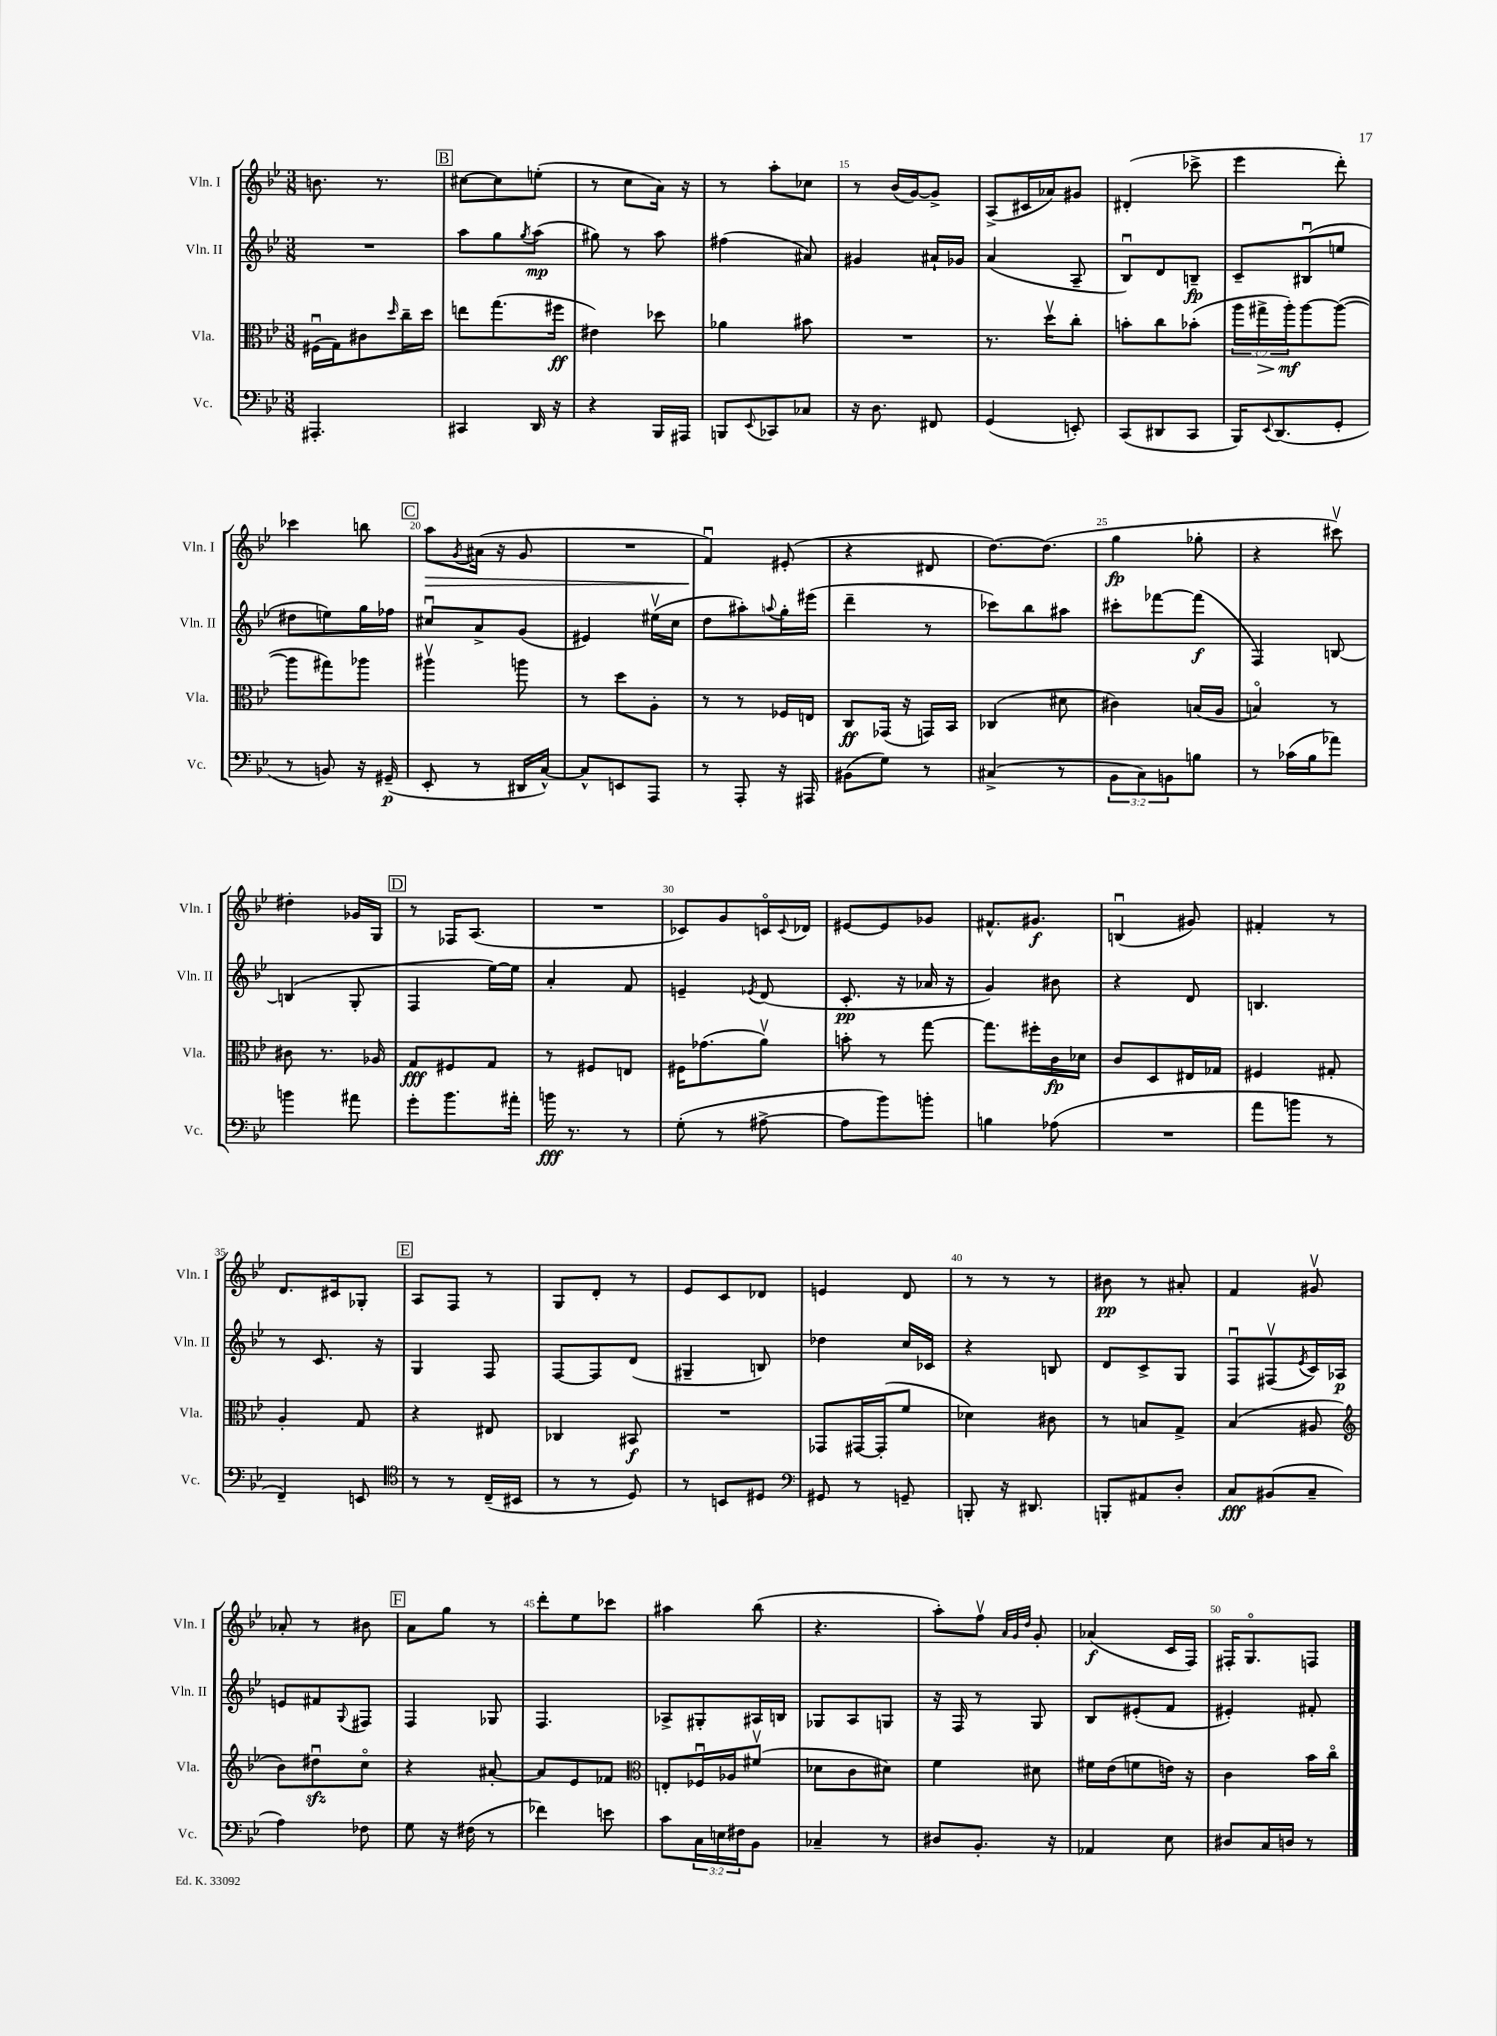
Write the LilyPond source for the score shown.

<<
\new StaffGroup <<
\new Staff = "s0" \with { instrumentName = "Vln. I" shortInstrumentName = "Vln. I" } {
    \clef treble \key bes \major \numericTimeSignature \time 3/8
    b'8. r8. |
    \mark \markup { \box "B" } cis''8~ cis''8 e''8-.( |
    r8 c''8 a'16) r16 |
    r8 a''8-. ces''8 |
    r8 bes'16( g'16~) g'8-> |
    a8->( cis'16 aes'16) gis'8 |
    dis'4-.( ces'''8-> |
    ees'''4 d'''8-.) |
    ces'''4 b''8 |
    \mark \markup { \box "C" } a''8\> \acciaccatura { g'8 } ais'16( r16 g'8 |
    R4. |
    f'4\downbow\!) eis'8-.( |
    r4 dis'8 |
    d''8.~) d''8.( |
    g''4\fp ges''8-. |
    r4 cis'''8\upbow) |
    dis''4-. ges'16 g16 |
    \mark \markup { \box "D" } r8 fes16 a8.( |
    R4. |
    ces'8) g'8 c'16\flageolet \appoggiatura { c'8 } des'16 |
    eis'8~ eis'8 ges'8 |
    fis'8.-^ gis'8.\f |
    b4\downbow( gis'8) |
    fis'4-. r8 |
    d'8. cis'16 ges8-. |
    \mark \markup { \box "E" } a8 f8 r8 |
    g8 d'8-. r8 |
    ees'8 c'8 des'8 |
    e'4 d'8 |
    r8 r8 r8 |
    bis'8\pp r8 ais'8-. |
    f'4 gis'8\upbow |
    aes'8-. r8 bis'8 |
    \mark \markup { \box "F" } a'8 g''8 r8 |
    d'''8-. ees''8 ces'''8 |
    ais''4 bes''8( |
    r4. |
    a''8-.) f''8\upbow \grace { a'32 g'32 d''32 } g'8-. |
    aes'4\f( c'16 f16) |
    fis16-. g8.\flageolet f8 \bar "|." |
}
\new Staff = "s1" \with { instrumentName = "Vln. II" shortInstrumentName = "Vln. II" } {
    \clef treble \key bes \major \numericTimeSignature \time 3/8
    R4. |
    \mark \markup { \box "B" } a''8 g''8 \acciaccatura { g''8 } a''8\mp( |
    gis''8) r8 a''8 |
    fis''4( ais'8) |
    gis'4 ais'16-! ges'16 |
    a'4( a8-- |
    bes8\downbow) d'8 b8--\fp |
    c'8-- bis8\downbow( e''8 |
    dis''8 e''8) g''16 fes''16 |
    \mark \markup { \box "C" } cis''8\downbow a'8-> g'8( |
    eis'4) eis''16\upbow( c''16 |
    d''8 ais''8-.) \appoggiatura { a''8 } g''16-. eis'''16( |
    d'''4-- r8 |
    ces'''8) bes''8 ais''8 |
    cis'''8-. fes'''8~ fes'''8\f( |
    f4) b8~ |
    b4( g8-. |
    \mark \markup { \box "D" } f4 ees''16~) ees''16 |
    a'4-. f'8 |
    e'4-- \acciaccatura { ees'8 } d'8( |
    c'8.-.\pp r16 aes'16 r16 |
    g'4) bis'8 |
    r4 d'8 |
    b4. |
    r8 c'8. r16 |
    \mark \markup { \box "E" } g4 f8 |
    f8~ f8 d'8( |
    gis4-- b8) |
    des''4 c''16 ces'16 |
    r4 b8 |
    d'8 c'8-> g8 |
    f8\downbow fis8\upbow( \acciaccatura { ees'8 } c'16) aes16\p |
    e'8 fis'8 \appoggiatura { g8 } fis8 |
    \mark \markup { \box "F" } f4 ges8 |
    f4. |
    aes8-> gis8-. ais16 b16 |
    ges8 a8 g8 |
    r16 f16 r8 g8 |
    bes8 eis'8-.( f'8 |
    eis'4-.) fis'8-. \bar "|." |
}
\new Staff = "s2" \with { instrumentName = "Vla." shortInstrumentName = "Vla." } {
    \clef alto \key bes \major \numericTimeSignature \time 3/8 \override Staff.TupletNumber.text = #tuplet-number::calc-fraction-text
    fis16\downbow( g16) cis'8 \grace { d''16 } c''16-- d''16 |
    \mark \markup { \box "B" } e''8 g''8.( fis''16\ff |
    eis'4) des''8 |
    aes'4 bis'8 |
    R4. |
    r8. d''16\upbow c''8-. |
    b'8-. c''8 bes'8-.( |
    \tuplet 3/2 { a''16 gis''16->\> a''16-.\mf\!) } a''8~ a''8~( |
    a''8 gis''8) aes''8 |
    \mark \markup { \box "C" } ais''4\upbow a''8 |
    r8 d''8 a8-. |
    r8 r8 fes16 e16 |
    c8\ff ges,16( r16 g,16) bes,16 |
    ces4( dis'8 |
    cis'4) b16( a16 |
    b4\flageolet) r8 |
    cis'8 r8. aes16 |
    \mark \markup { \box "D" } g8\fff fis8 g8 |
    r8 fis8 e8 |
    fis16 ges'8.( a'8\upbow) |
    b'8-. r8 g''8~ |
    g''8. fis''16-. c'16\fp des'16 |
    c'8 d8 eis16 ges16 |
    fis4 gis8-. |
    a4-. g8 |
    \mark \markup { \box "E" } r4 eis8 |
    ces4 bis,8\f |
    R4. |
    ges,8 gis,16~ gis,16-.( f'8 |
    des'4) cis'8 |
    r8 b8 g8-> |
    bes4( ais8 |
    \clef treble bes'8) dis''8\downbow\sfz c''8\flageolet |
    \mark \markup { \box "F" } r4 ais'8~-. |
    ais'8 ees'8 fes'8 |
    \clef alto e8-. fes16\downbow aes16 fis'8\upbow( |
    des'8 c'8 dis'8) |
    f'4 dis'8 |
    fis'16 ees'16( f'8 e'16) r16 |
    c'4 bes'16 c''16\flageolet \bar "|." |
}
\new Staff = "s3" \with { instrumentName = "Vc." shortInstrumentName = "Vc." } {
    \clef bass \key bes \major \numericTimeSignature \time 3/8 \override Staff.TupletNumber.text = #tuplet-number::calc-fraction-text
    ais,,4.-. |
    \mark \markup { \box "B" } cis,4 d,16 r16 |
    r4 bes,,16 ais,,16 |
    b,,8 \appoggiatura { ees,8 } ces,8 ces8 |
    r16 d8. fis,8 |
    g,4( e,8-.) |
    c,8( dis,8 c,8 |
    bes,,16) \appoggiatura { ees,8 } d,8.( g,8-. |
    r8 b,8) r16 gis,16--\p( |
    \mark \markup { \box "C" } ees,8-. r8 dis,16 c16~-^) |
    c8-^ e,8 a,,8 |
    r8 a,,8-. r16 ais,,16 |
    bis,8( g8) r8 |
    cis4->( r8 |
    \tuplet 3/2 { bes,8 c8) b,8 } b8 |
    r8 ces'16( bes16 aes'8) |
    b'4 ais'8 |
    \mark \markup { \box "D" } g'8-. bes'8. ais'16-. |
    b'16\fff r8. r8 |
    g8-.( r8 ais8~-> |
    ais8 bes'8) b'8-. |
    b4 aes8( |
    R4. |
    a'8 b'8 r8 |
    f,4--) e,8 |
    \mark \markup { \box "E" } \clef tenor r8 r8 c16--( bis,16 |
    r8 r8 d8) |
    r8 b,8 dis8 |
    \clef bass gis,8 r8 g,8-- |
    b,,8-. r16 dis,8. |
    b,,8-. ais,8 d8-. |
    c8\fff bis,8( c8-- |
    a4) fes8 |
    \mark \markup { \box "F" } g8 r16 fis16( r8 |
    fes'4) e'8 |
    c'8 \tuplet 3/2 { c16 e16 fis16 } bes,8 |
    ces4-- r8 |
    dis8 bes,8.-. r16 |
    aes,4 ees8 |
    dis8 c16 d16 r8 \bar "|." |
}
>>
>>
\layout { \context { \Score currentBarNumber = #11 \override BarNumber.break-visibility = ##(#f #t #t) barNumberVisibility = #(every-nth-bar-number-visible 5) } }
